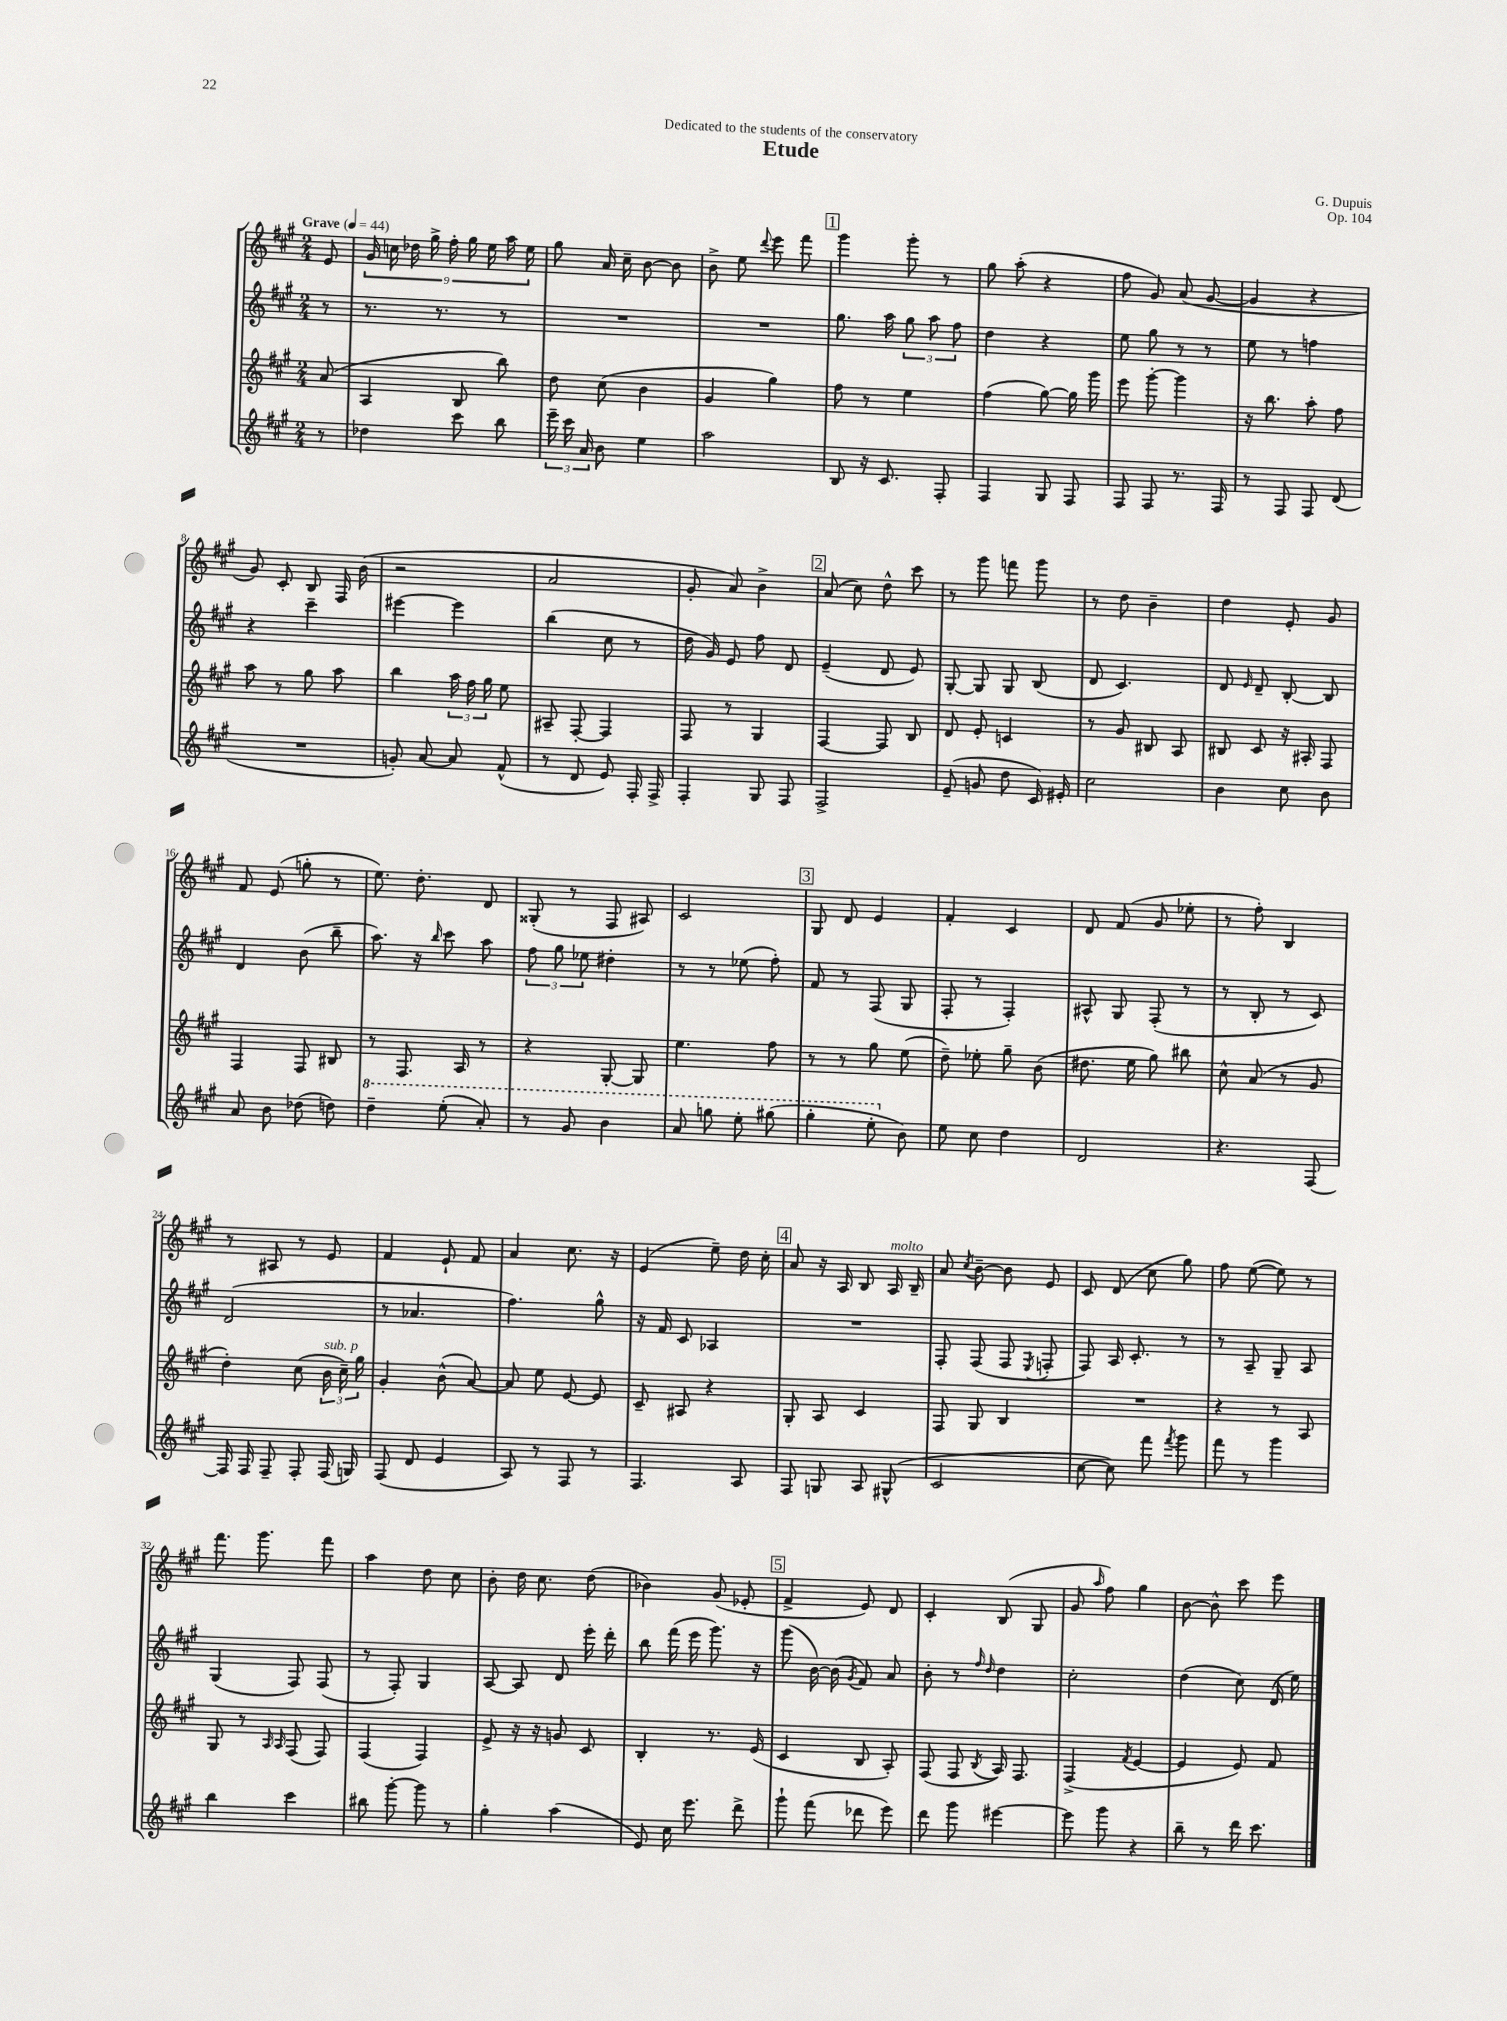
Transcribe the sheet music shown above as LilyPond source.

\header { title = "Etude" composer = "G. Dupuis" dedication = "Dedicated to the students of the conservatory" opus = "Op. 104" }
<<
\new StaffGroup <<
\new Staff = "s0" {
    \clef treble \key a \major \numericTimeSignature \time 2/4 \partial 8 \tempo "Grave" 4 = 44
    \autoBeamOff e'8 |
    \tuplet 9/8 { gis'16 c''16 des''16 gis''16-> fis''16-. gis''16 e''16 a''16 e''16 } |
    gis''8 a'16 cis''16-- b'8~ b'8 |
    b'8-> e''8 \appoggiatura { d'''8 } e'''8 fis'''8 |
    \mark \markup { \box "1" } gis'''4 gis'''8-. r8 |
    gis''8 a''8-.( r4 |
    fis''8 gis'8) a'8( gis'8~ |
    gis'4 r4 |
    gis'8) cis'8-. b8 fis16 b'16( |
    r2 |
    a'2 |
    gis'8-. a'8) b'4-> |
    \mark \markup { \box "2" } a'8( cis''8) d''8-^ cis'''8 |
    r8 gis'''8 f'''8 gis'''8 |
    r8 d''8 b'4-- |
    d''4 e'8-. gis'8 |
    fis'8 e'8( g''8-. r8 |
    e''8.) d''8.-. d'8 |
    gisis8-.( r8 fis8 ais8) |
    cis'2 |
    \mark \markup { \box "3" } gis8 d'8 e'4 |
    fis'4-. cis'4 |
    d'8 fis'8( gis'8 ees''8-. |
    r8 fis''8-.) b4 |
    r8 ais8 r8 e'8 |
    fis'4 e'8-! fis'8 |
    a'4 cis''8. r16 |
    e'4( e''8--) d''16 cis''16-. |
    \mark \markup { \box "4" } a'8 r16 a16 b8 a16^\markup { \italic "molto" } b16-- |
    a'8 \acciaccatura { cis''8 } b'8~-- b'8 e'8 |
    cis'8 d'8( cis''8 gis''8) |
    fis''8 e''8~( e''8) r8 |
    fis'''8. gis'''8. fis'''8 |
    a''4 d''8 cis''8 |
    b'8-. d''16 cis''8. d''8( |
    bes'4) gis'8( ees'8-. |
    \mark \markup { \box "5" } fis'4-> e'8) d'8 |
    cis'4-. b8( gis8 |
    gis'8 \grace { a''16 } fis''8) gis''4 |
    b'8~ b'8-^ cis'''8 e'''8 \bar "|." |
}
\new Staff = "s1" {
    \clef treble \key a \major \numericTimeSignature \time 2/4 \partial 8
    \autoBeamOff r8 |
    r8. r8. r8 |
    R2 |
    R2 |
    \mark \markup { \box "1" } gis''8. a''16 \tuplet 3/2 { gis''8 a''8 fis''8 } |
    d''4 r4 |
    e''8 gis''8 r8 r8 |
    e''8 r8 f''4 |
    r4 cis'''4-- |
    eis'''4~ eis'''4 |
    b''4( cis''8 r8 |
    d''16 gis'16) e'8 fis''8 d'8 |
    \mark \markup { \box "2" } e'4--( d'8 e'8) |
    gis8~-. gis8 gis8 b8( |
    d'8 cis'4.) |
    d'8 \grace { e'16 } d'8-- b8~-. b8 |
    d'4 b'8( b''8-- |
    a''8.) r16 \grace { b''16 } cis'''8 a''8 |
    \tuplet 3/2 { fis''8 gis''8 ees''8 } dis''4-. |
    r8 r8 ees''8( fis''8-.) |
    \mark \markup { \box "3" } fis'8 r8 fis8( gis8 |
    fis8-. r8 fis4-.) |
    ais8-^ gis8 fis8-.( r8 |
    r8 b8-. r8 cis'8) |
    d'2( |
    r8 aes'4. |
    fis''4.) gis''8-^ |
    r16 fis'16 cis'8 aes4 |
    \mark \markup { \box "4" } R2 |
    fis8-. fis8( fis8 \acciaccatura { e8 } f8-. |
    fis8) a16 cis'8.-. r8 |
    r8 a8-- gis8-- a8 |
    gis4( fis8) fis8( |
    r8 fis8-.) gis4 |
    a8~ a8 d'8 e'''16-. d'''16-. |
    b''8 fis'''16( e'''16 gis'''8.) r16 |
    \mark \markup { \box "5" } gis'''8( b'16~) b'16( \acciaccatura { gis'8 } fis'8) a'8 |
    b'8-. r8 \grace { fis''16 d''16 } d''4 |
    cis''2-. |
    d''4( cis''8) d'16( e''16) \bar "|." |
}
\new Staff = "s2" {
    \clef treble \key a \major \numericTimeSignature \time 2/4 \partial 8
    \autoBeamOff a'8( |
    a4 b8 b''8) |
    d''8 cis''8( b'4 |
    gis'4 gis''4) |
    \mark \markup { \box "1" } fis''8 r8 e''4 |
    fis''4( gis''8~) gis''16 gis'''16 |
    e'''8 gis'''8~-. gis'''4 |
    r16 b''8. a''8-. fis''8 |
    a''8 r8 gis''8 a''8 |
    b''4 \tuplet 3/2 { a''16 fis''16 gis''16 } e''8 |
    ais8-- fis8~-. fis4 |
    fis8 r8 gis4 |
    \mark \markup { \box "2" } fis4~ fis8 b8 |
    d'8 e'8-. c'4 |
    r8 gis'8 bis8 a8 |
    bis8 cis'8 r16 ais16-. fis8 |
    fis4 fis8 bis8 |
    r8 fis8. a16 r8 |
    r4 gis8~-. gis8 |
    e''4. fis''8 |
    \mark \markup { \box "3" } r8 r8 gis''8 e''8( |
    d''8--) ees''8-. gis''8-- b'8( |
    dis''8. e''16 gis''8) bis''8 |
    cis''8-^ a'8( r8 gis'8 |
    d''4-.) cis''8( \tuplet 3/2 { b'16^\markup { \italic "sub. p" } cis''16--) gis''16 } |
    gis'4-. b'8-^( a'8~) |
    a'8 e''8 e'8~ e'8 |
    cis'8-- ais8 r4 |
    \mark \markup { \box "4" } gis8-. a8 cis'4 |
    fis8 gis8 b4 |
    R2 |
    r4 r8 a8 |
    gis8 r8 \grace { a16 a16 } fis8( fis8) |
    fis4( fis4) |
    e'8-> r16 r16 g'8 cis'8 |
    b4-. r8. e'16( |
    \mark \markup { \box "5" } cis'4 b8 a8-.) |
    fis8( fis8 \acciaccatura { b8 } a16) fis8. |
    fis4->( \acciaccatura { fis'8 } e'4~ |
    e'4 e'8) fis'8 \bar "|." |
}
\new Staff = "s3" {
    \clef treble \key a \major \numericTimeSignature \time 2/4 \partial 8
    \autoBeamOff r8 |
    des''4 cis'''8 b''8 |
    \tuplet 3/2 { e'''16-- cis'''16 a'16 } b'8 e''4 |
    a''2 |
    \mark \markup { \box "1" } b8 r16 cis'8. fis8-. |
    fis4 gis8 fis8 |
    fis8 fis8 r8. fis16 |
    r8 fis8 fis8 d'8( |
    R2 |
    g'8-.) a'8~ a'8 fis'8-^( |
    r8 d'8 e'8) fis16-. fis16-> |
    fis4-. gis8 fis8 |
    \mark \markup { \box "2" } fis2-> |
    e'8--( g'8 d''8 cis'16) eis'16-. |
    cis''2 |
    b'4 cis''8 b'8 |
    a'8 b'8 des''8( d''8) |
    \ottava #1 d'''4-- e'''8-.( a''8-.) |
    r8 gis''8 b''4 |
    a''8 g'''8 e'''8-. gis'''8( |
    \mark \markup { \box "3" } gis'''4-. e'''8-. \ottava #0 b'8) |
    e''8 cis''8 d''4 |
    d'2 |
    r4. fis8~ |
    fis16 fis16 fis8-- fis8-. fis16( g16) |
    fis8( d'8 e'4 |
    a8) r8 fis8 r8 |
    fis4. a8 |
    \mark \markup { \box "4" } fis8 g8 a8 gis8-^( |
    cis'2 |
    cis''8~ cis''8) fis'''8 \acciaccatura { fis'''8 } gis'''8 |
    fis'''8 r8 gis'''4 |
    b''4 cis'''4 |
    bis''8 gis'''8~-. gis'''8 r8 |
    gis''4-. a''4( |
    e'8) cis''16 e'''8. d'''8-> |
    \mark \markup { \box "5" } gis'''8-! fis'''8( des'''8 e'''8) |
    d'''8 gis'''8 eis'''4~ |
    eis'''8 gis'''8 r4 |
    b''8-- r8 d'''16 cis'''8. \bar "|." |
}
>>
>>
